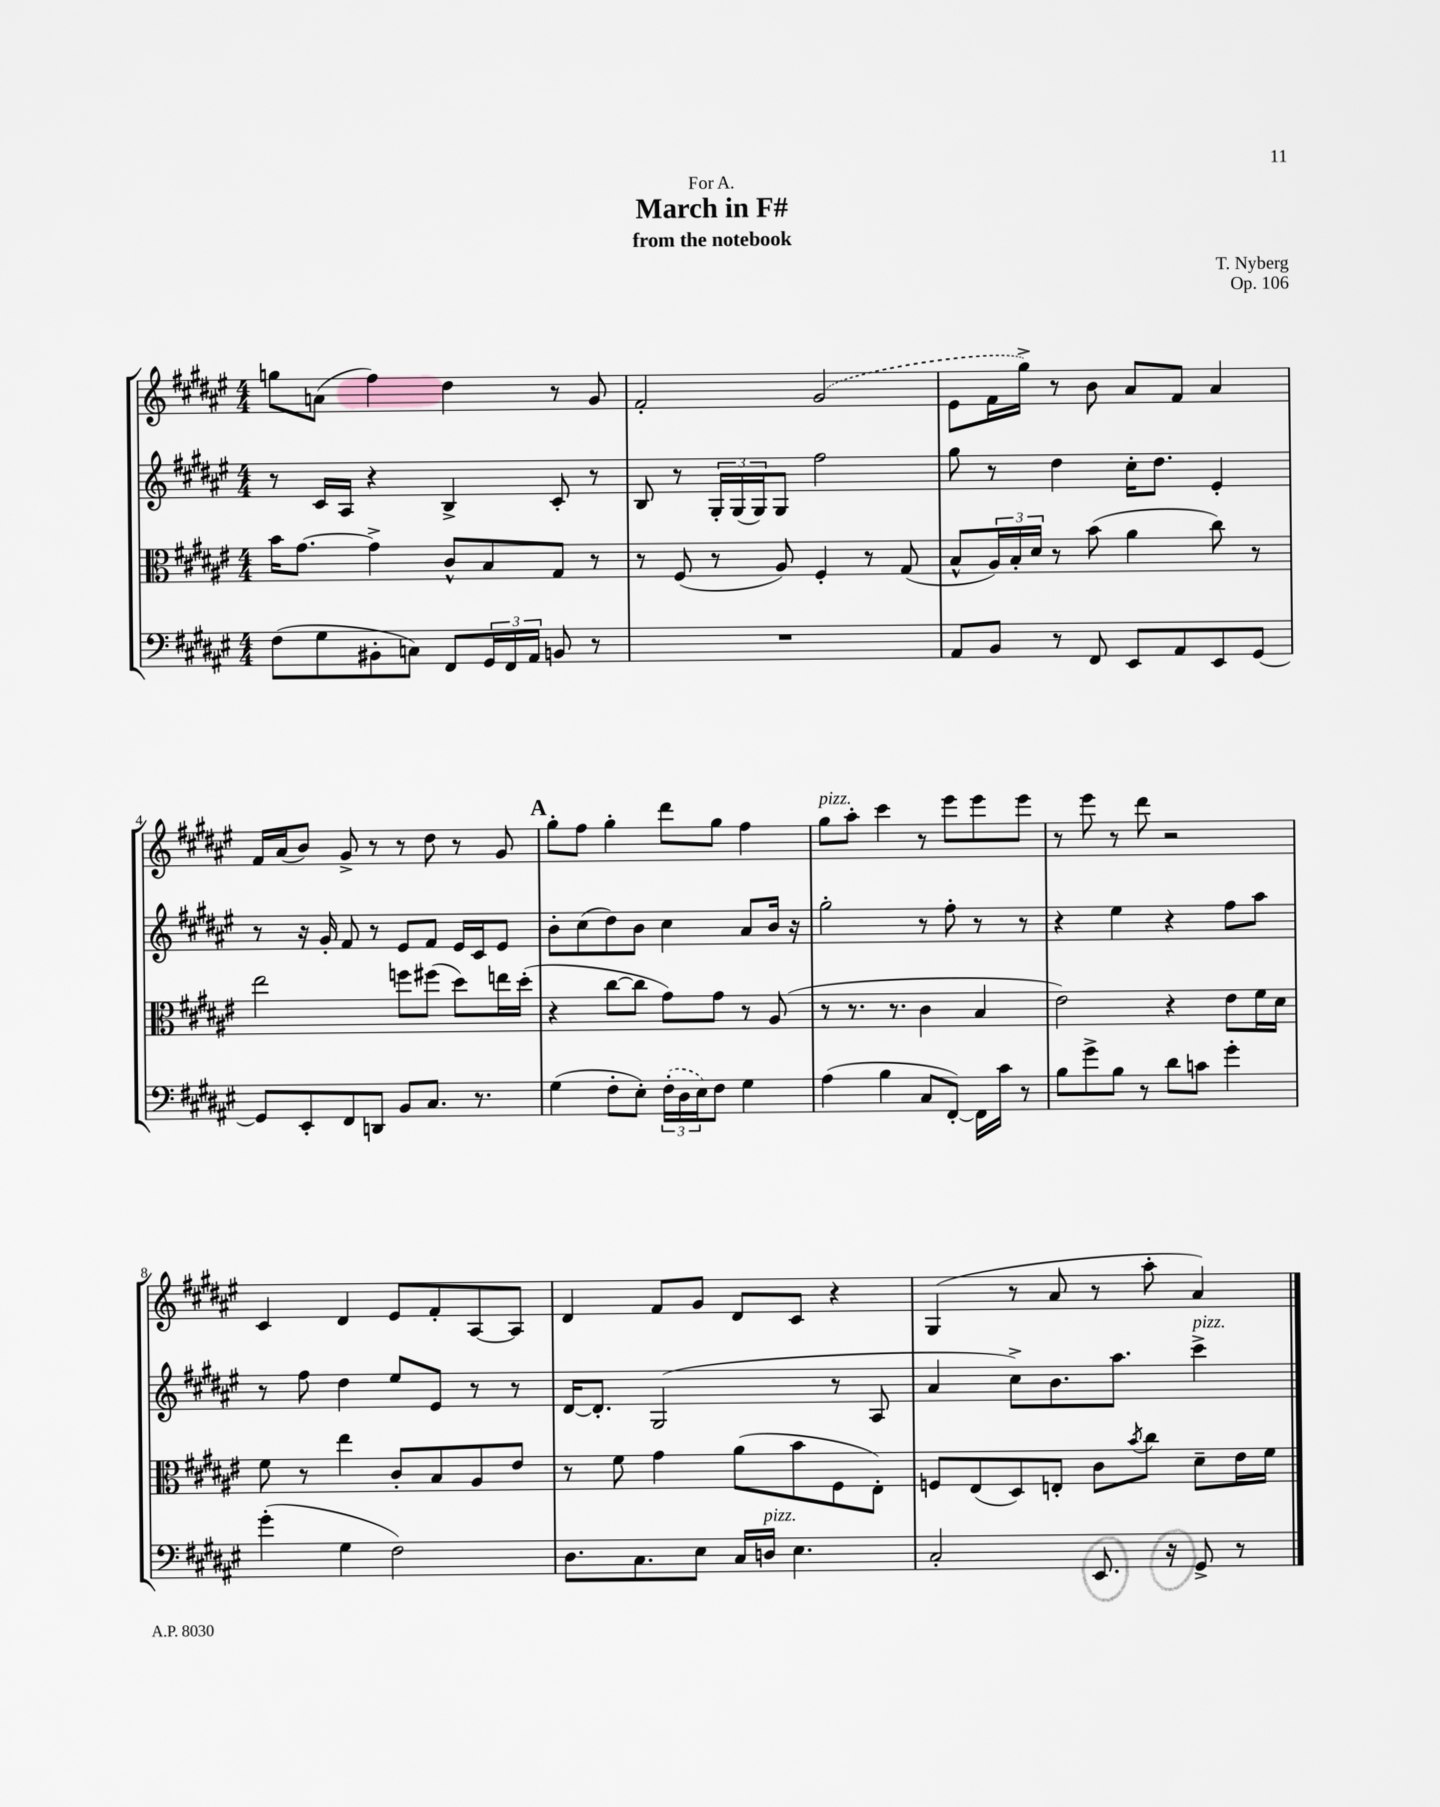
\header { title = "March in F#" composer = "T. Nyberg" subtitle = "from the notebook" dedication = "For A." opus = "Op. 106" }
<<
\new StaffGroup <<
\new Staff = "s0" {
    \clef treble \key fis \major \numericTimeSignature \time 4/4
    g''8 a'8( fis''4) dis''4 r8 gis'8 |
    fis'2-. \once \slurDashed gis'2( |
    eis'8 fis'16 gis''16->) r8 b'8 ais'8 fis'8 ais'4 |
    fis'16 ais'16( b'8) gis'8-> r8 r8 dis''8 r8 gis'8 |
    \mark \markup { \bold "A" } gis''8-. fis''8 gis''4-. dis'''8 gis''8 fis''4 |
    gis''8^\markup { \italic "pizz." } ais''8-. cis'''4 r8 eis'''8 eis'''8 eis'''8 |
    r8 eis'''8 r8 dis'''8 r2 |
    cis'4 dis'4 eis'8 fis'8-. ais8~ ais8 |
    dis'4 fis'8 gis'8 dis'8 cis'8 r4 |
    gis4( r8 ais'8 r8 ais''8-. ais'4) \bar "|." |
}
\new Staff = "s1" {
    \clef treble \key fis \major \numericTimeSignature \time 4/4
    r8 cis'16 ais16 r4 b4-> cis'8-. r8 |
    b8 r8 \tuplet 3/2 { gis16-. gis16( gis16) } gis8 fis''2 |
    gis''8 r8 dis''4 cis''16-. dis''8. eis'4-. |
    r8 r16 gis'16-. fis'8 r8 eis'8 fis'8 eis'16 cis'16 eis'8 |
    \mark \markup { \bold "A" } b'8-. cis''8( dis''8) b'8 cis''4 ais'8 b'16 r16 |
    gis''2-. r8 fis''8-. r8 r8 |
    r4 eis''4 r4 fis''8 ais''8 |
    r8 fis''8 dis''4 eis''8 eis'8 r8 r8 |
    dis'16~ dis'8.-. gis2( r8 ais8 |
    ais'4 cis''8->) b'8. ais''8. cis'''4->^\markup { \italic "pizz." } \bar "|." |
}
\new Staff = "s2" {
    \clef alto \key fis \major \numericTimeSignature \time 4/4
    b'16 gis'8.~ gis'4-> cis'8-^ b8 gis8 r8 |
    r8 fis8( r8 ais8) fis4-. r8 gis8( |
    b8-^ \tuplet 3/2 { ais16) b16-. dis'16 } r8 b'8( ais'4 cis''8) r8 |
    eis''2 f''8 fis''8( dis''8) e''16 dis''16-.( |
    \mark \markup { \bold "A" } r4 cis''8~ cis''8 gis'8) gis'8 r8 ais8( |
    r8 r8. r8. cis'4 b4 |
    eis'2) r4 eis'8 fis'16 dis'16 |
    fis'8 r8 eis''4 cis'8-. b8 ais8 eis'8 |
    r8 fis'8 gis'4 ais'8( b'8 fis8 eis8-.) |
    f8 eis8( dis8) e8-. cis'8 \acciaccatura { b'8 } cis''8 dis'8-- eis'16 fis'16 \bar "|." |
}
\new Staff = "s3" {
    \clef bass \key fis \major \numericTimeSignature \time 4/4
    fis8( gis8 bis,8-. c8) fis,8 \tuplet 3/2 { gis,16 fis,16 ais,16 } b,8 r8 |
    R1 |
    ais,8 b,8 r8 fis,8 eis,8 ais,8 eis,8 gis,8~ |
    gis,8 eis,8-. fis,8 d,8 b,8 cis8. r8. |
    \mark \markup { \bold "A" } gis4( fis8-. eis8-.) \tuplet 3/2 { \once \slurDashed fis16-.( dis16 eis16) } fis8 gis4 |
    ais4( b4 cis8 fis,8~-.) fis,16 cis'16 r8 |
    b8 gis'8-> b8 r8 dis'8 c'8 gis'4-. |
    gis'4-.( gis4 fis2) |
    dis8. cis8. eis8 cis16 d16^\markup { \italic "pizz." } eis4. |
    cis2-. eis,8. r16 gis,8-> r8 \bar "|." |
}
>>
>>
